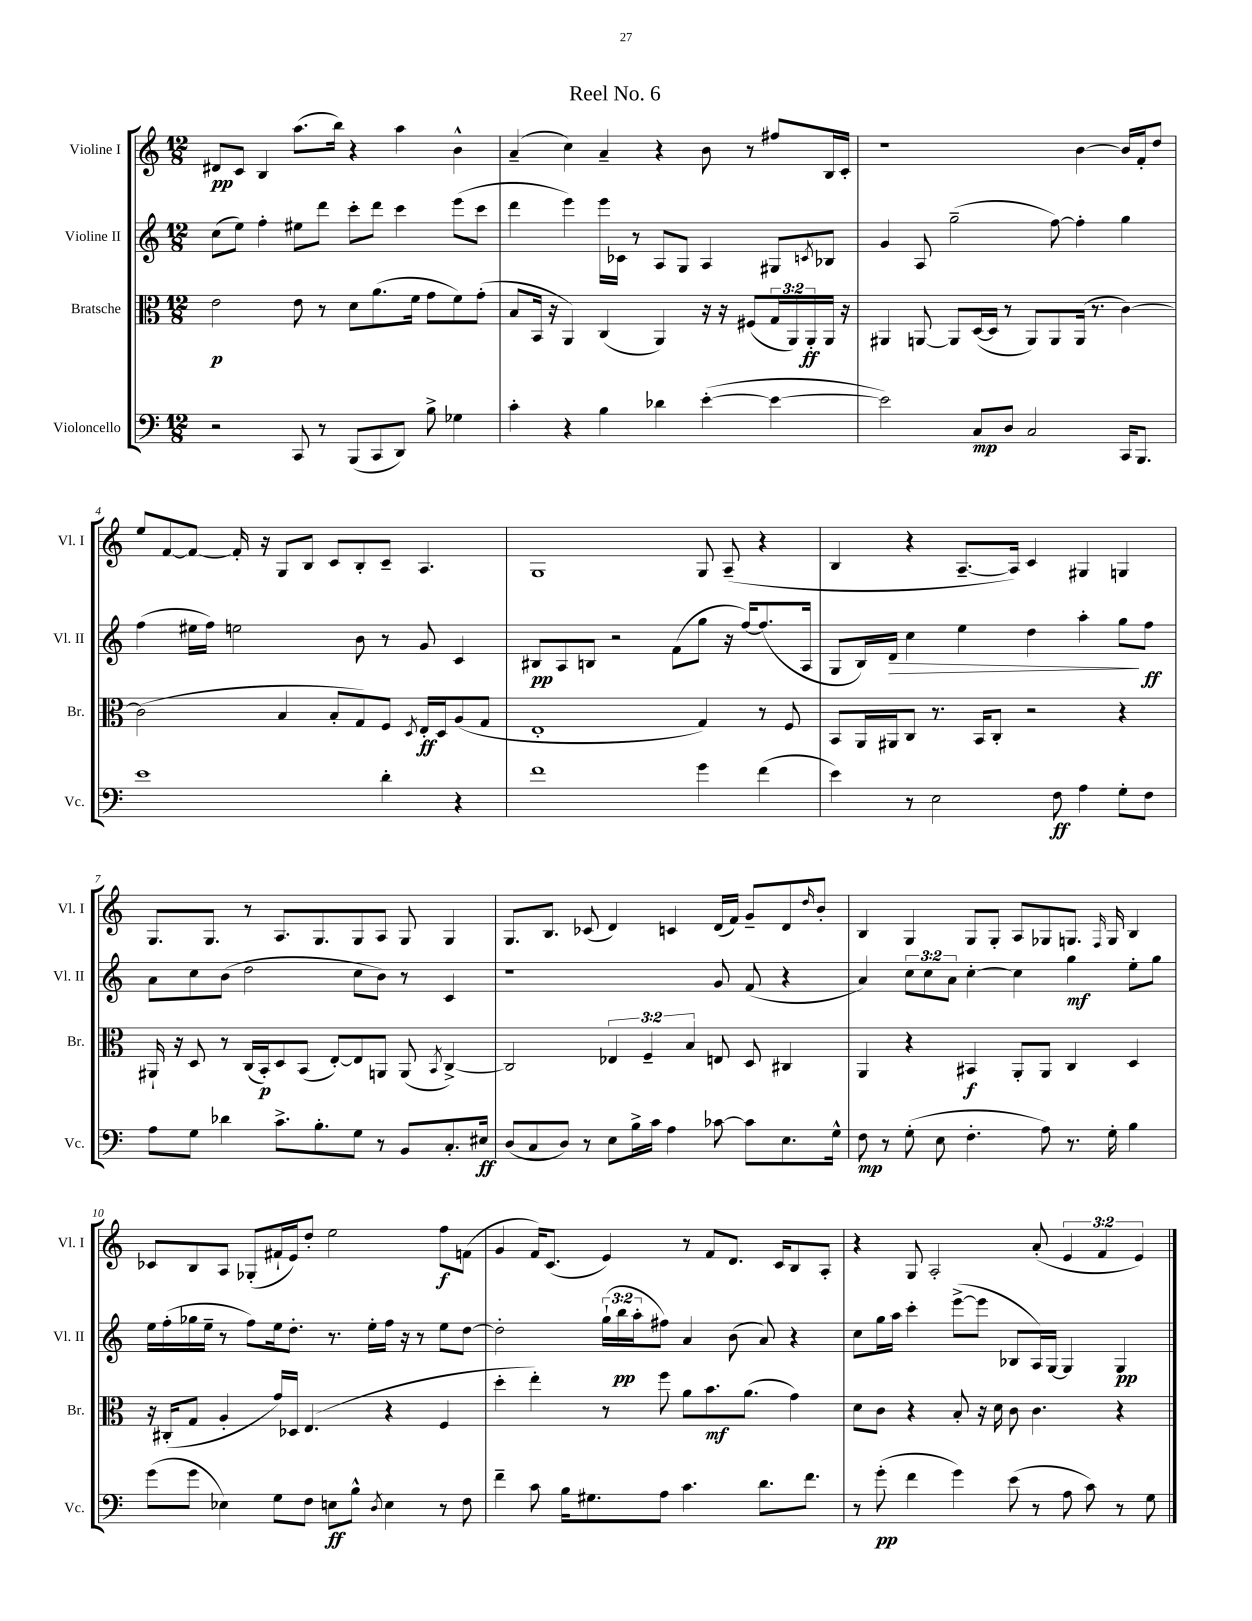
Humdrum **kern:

**kern	**kern	**kern	**kern
*staff4	*staff3	*staff2	*staff1
*clefF4	*clefC3	*clefG2	*clefG2
*k[]	*k[]	*k[]	*k[]
*M12/8	*M12/8	*M12/8	*M12/8
2r	2e	(8cc	8d#
.	.	8ee)	8c
.	.	4ff'	4B
8CC	8e	8ee#	(8.aa
8r	8r	8ddd	.
.	.	.	16bb)
(8BBB	8d	8ccc'	4r
8CC	(8.a	8ddd	.
8DD)	.	4ccc	4aa
.	16f	.	.
8B^	8g	.	.
4G-	8f)	(8eee	4b^^
.	(8g'	8ccc	.
=	=	=	=
4c'	8B	4ddd	(4a~
.	16BB	.	.
.	16r	.	.
4r	4AA)	4eee)	4cc)
4B	(4C	16eee	4a~
.	.	16c-	.
.	.	8r	.
4d-	4AA)	8A	4r
.	.	8G	.
([4e'	16r	4A	8b
.	16r	.	.
.	(8F#	.	8r
4e_	24G	8G#	8ff#
.	24AA)	.	.
.	24AA'	.	.
.	.	8qc	.
.	16AA	8B-	16B
.	16r	.	16c'
=	=	=	=
2e])	4AA#	4g	1r
.	[8AA	8A	.
.	8AA]	(2gg~	.
8C	([16D	.	.
.	16D]	.	.
8D	8r	.	.
2C	8AA)	.	.
.	8AA	[8ff)	.
.	(16AA	4ff']	[4b
.	8.r	.	.
16CC	[4c)	4gg	16b]
8.BBB	.	.	16f'
.	.	.	8dd
=	=	=	=
1e	(2c]	(4ff	8ee
.	.	.	[8f
.	.	16ee#	8f_
.	.	16ff)	.
.	.	2ee	16f']
.	.	.	16r
.	4B	.	8G
.	.	.	8B
.	8B'	.	8c
.	8G)	8b	8B'
4d'	8F	8r	8c~
.	8qD	.	.
.	16E'	8g	4.A
.	16D	.	.
4r	(8A	4c	.
.	8G	.	.
=	=	=	=
1f	1E'	8B#	1G
.	.	8A	.
.	.	8B	.
.	.	2r	.
.	.	(8f	.
4g	4G)	8gg	8G
.	.	16r	(8A~
.	.	[16ff)	.
(4f	8r	(8.ff]	4r
.	8F	.	.
.	.	16A	.
=	=	=	=
4e)	8BB	8G	4B
.	16AA	16B)	.
.	16AA#	16d	.
8r	8C	4cc	4r
2E	8.r	.	.
.	.	4ee	[8.A~
.	16BB	.	.
.	8C'	.	.
.	.	.	16A])
.	2r	4dd	4c
8F	.	.	.
4A	.	4aa'	4G#
8G'	4r	8gg	4G
8F	.	8ff	.
=	=	=	=
8A	16AA#`	8a	8.G
.	16r	.	.
8G	8D	8cc	.
.	.	.	8.G
4d-	8r	(8b	.
.	(16C	2dd	8r
.	16BB')	.	.
8.c^	8D	.	8.A
.	(8BB	.	.
8.B'	.	.	8.G
.	[8E')	.	.
8G	8E]	8cc	8G
8r	8AA	8b)	8A
8BB	(8AA	8r	8G
.	8qBB	.	.
8.C'	[4C^)	4c	4G
16E#	.	.	.
=	=	=	=
(8D	2C]	1r	8.G
8C	.	.	.
.	.	.	8.B
8D)	.	.	.
8r	.	.	(8c-
8E	6E-	.	4d)
16B^	.	.	.
.	6F~	.	.
16c	.	.	.
4A	.	.	4c
.	6B	.	.
[8c-	8E	8g	(16d
.	.	.	16f)
8c-]	8D	(8f	8g~
8.E	4C#	4r	8d
.	.	.	16qqdd
.	.	.	8b'
16G^^	.	.	.
=	=	=	=
8F	4AA	4a)	4B
8r	.	.	.
(8G'	4r	12cc	4G
.	.	12cc	.
8E	.	.	.
.	.	12a	.
4.F'	4BB#	[4cc'	8G
.	.	.	8G'
.	8AA'	4cc]	8A
8A)	8AA	.	8G-
8.r	4C	4gg	8.G
.	.	.	16qqF
16G'	.	.	16G
4B	4D	8ee'	4B
.	.	8gg	.
=	=	=	=
(8g	16r	16ee	8c-
.	(16C#'	(16ff'	.
8g	8G	16gg-	8B
.	.	16ee~	.
4E-)	4A'	8r	8A
.	.	8ff)	(8G-'
8G	16g)	16ee	16f#`
.	16D-	8.dd'	16e)
8F	(4.E	.	8dd'
8E	.	8.r	2ee
8B^^	.	.	.
.	.	16ee'	.
8qD	.	.	.
4E	4r	16ff	.
.	.	16r	.
.	.	8r	.
8r	4F	8ee	8ff
8F	.	[8dd	(8f
=	=	=	=
4f~	4dd'	2dd']	4g
8c	4ee')	.	16f)
.	.	.	(8.c
16B	.	.	.
8.G#	.	.	.
.	8r	(24gg`	4e)
.	.	24bb	.
.	.	24aa'	.
8A	8ff	8ff#)	.
4.c	8a	4a	8r
.	8.b	.	8f
.	.	(8b	8.d
.	(8.a	.	.
8.d	.	8a)	.
.	.	.	16c
.	4g)	4r	8B
8.f	.	.	.
.	.	.	8A'
=	=	=	=
8r	8d	8cc	4r
(8g'	8c	16gg	.
.	.	16aa	.
4f	4r	4ccc'	8G
.	.	.	2A'
4g)	8B'	([8eee^	.
.	16r	8eee]	.
.	16d	.	.
(8e	8c	8B-	.
8r	4.c	16A)	(8a'
.	.	[16G	.
8A	.	4G]	6e
8c)	.	.	.
.	.	.	6f
8r	4r	4G	.
.	.	.	6e)
8G	.	.	.
==	==	==	==
*-	*-	*-	*-
